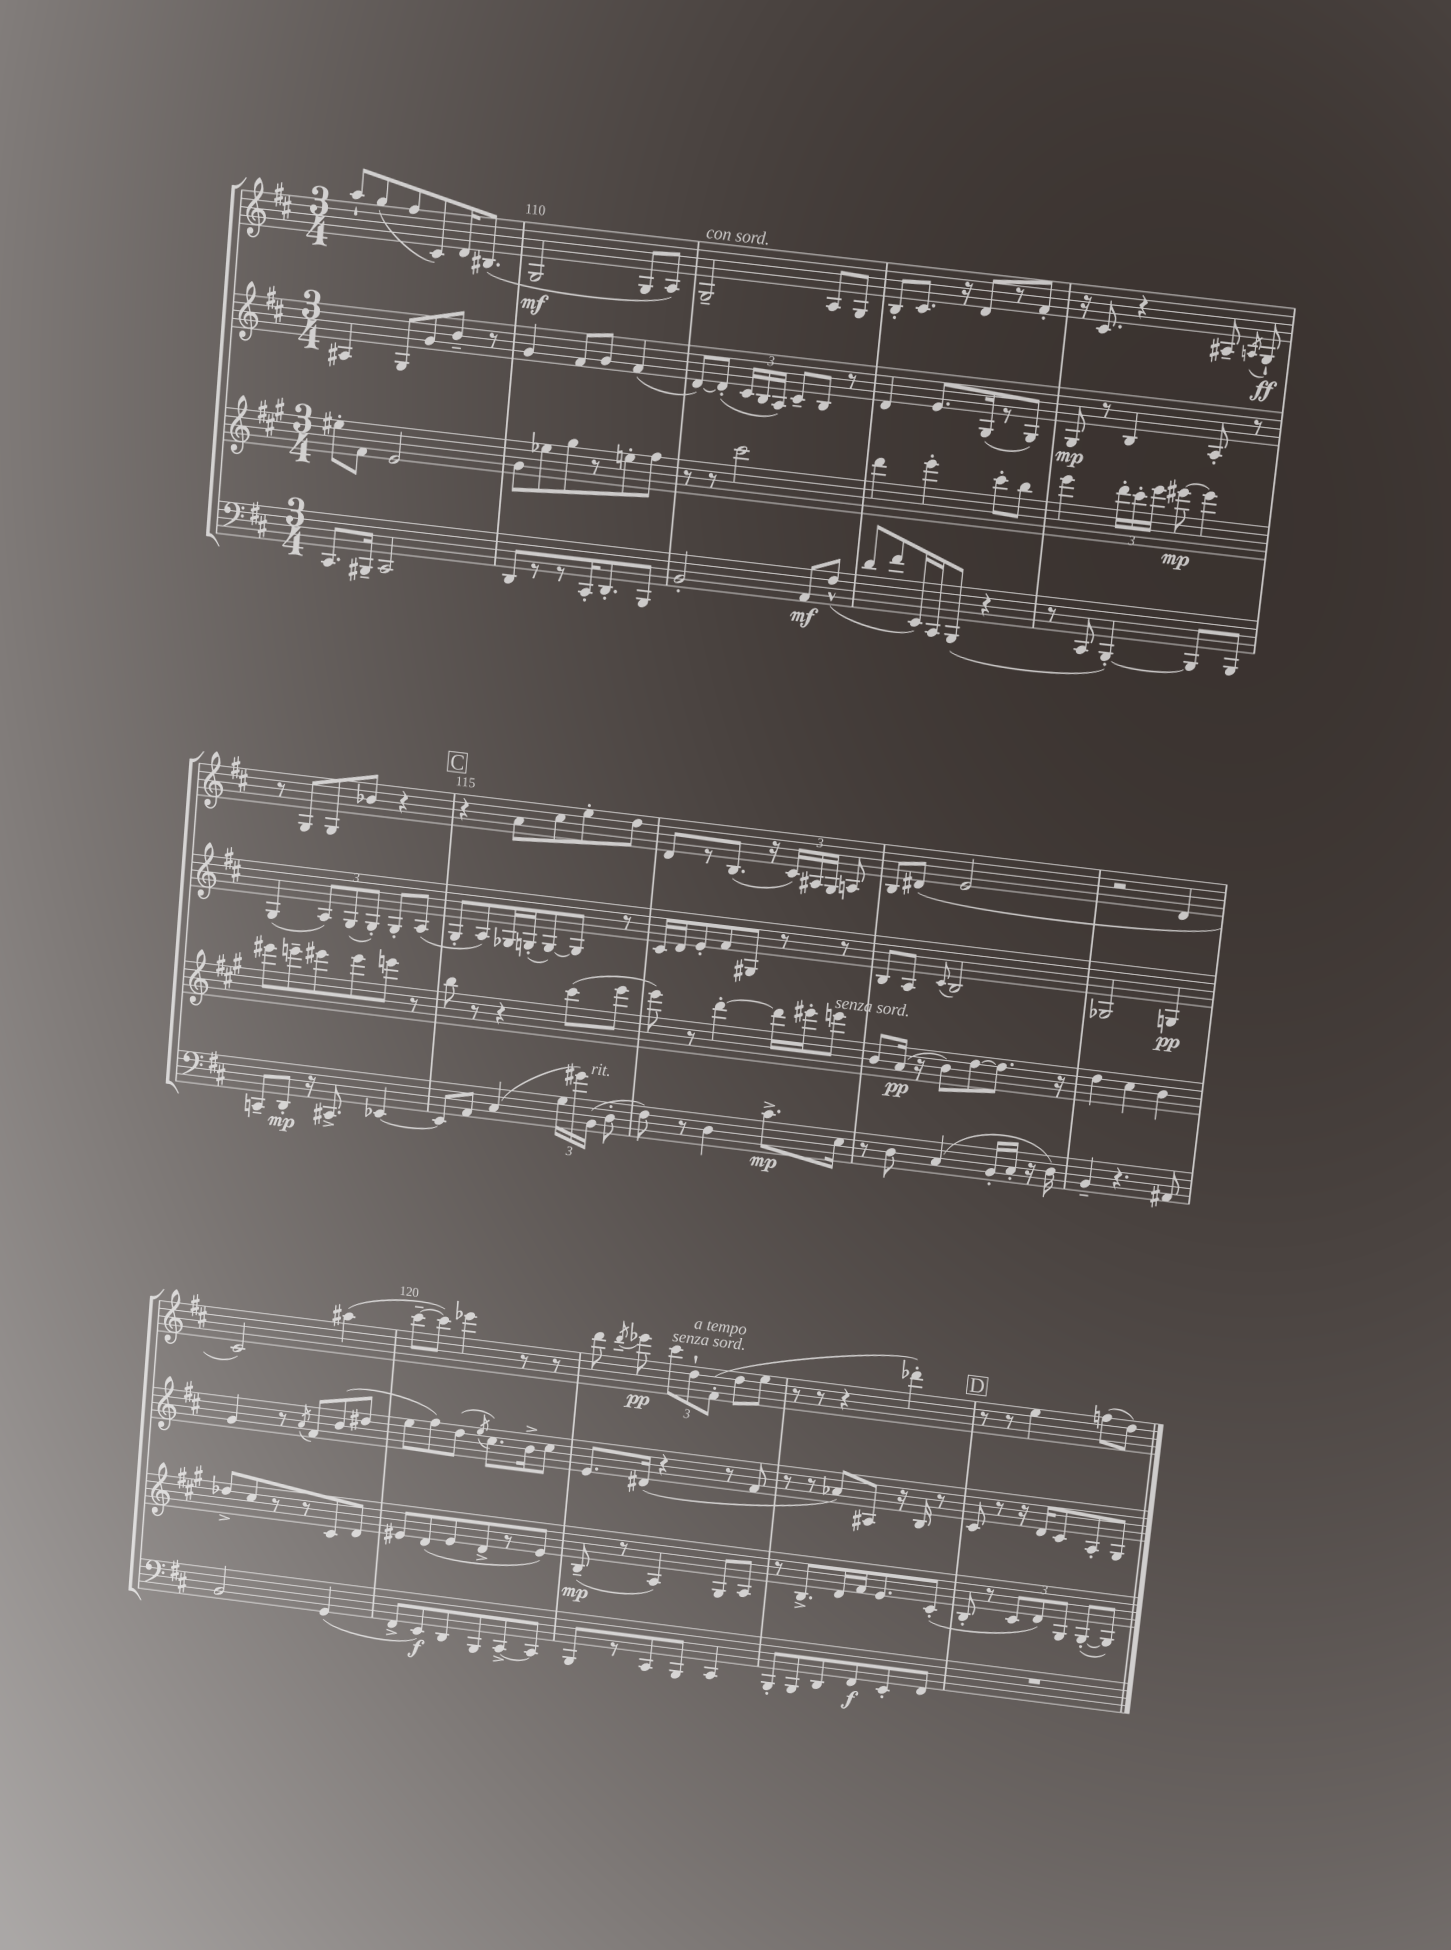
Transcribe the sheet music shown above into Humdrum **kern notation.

**kern	**dynam	**kern	**dynam	**kern	**dynam	**kern	**dynam
*part4	*part4	*part3	*part3	*part2	*part2	*part1	*part1
*staff4	*staff4	*staff3	*staff3	*staff2	*staff2	*staff1	*staff1
*clefF4	*	*clefG2	*	*clefG2	*	*clefG2	*
*k[f#c#]	*	*k[f#c#g#]	*	*k[f#c#]	*	*k[f#c#]	*
*M3/4	*	*M3/4	*	*M3/4	*	*M3/4	*
=109	=109	=109	=109	=109	=109	=109	=109
8.CC#/L	.	8ee#X'\L	.	4A#X/	.	8aa`/L	.
.	.	8f#\J	.	.	.	(8gg/	.
16BBB#X~/Jk	.	.	.	.	.	.	.
2CC#/	.	2e/	.	8G/L	.	8ff#/	.
.	.	.	.	8g/	.	8c#/)	.
.	.	.	.	8b~/J	.	16d/K	.
.	.	.	.	.	.	(8.B#X/J	.
.	.	.	.	8r	.	.	.
=110	=110	=110	=110	=110	=110	=110	=110
8DD/L	.	8g#\L	.	4g/	.	2G/	mf
8r	.	8ee-X\	.	.	.	.	.
8r	.	8gg#\	.	8f#/L	.	.	.
16CC#'/K	.	8r	.	8g/J	.	.	.
8.DD'/	.	.	.	.	.	.	.
.	.	8een'\	.	(4f#/	.	8G/L	.
8BBB/J	.	8ff#\J	.	.	.	8A/J)	.
=111	=111	=111	=111	=111	=111	=111	=111
!	!	!	!	!	!	!LO:TX:a:i:t=con sord.	!
2BB'/	.	8r	.	[8d/L)	.	2G~/	.
.	.	8r	.	(8d'/J]	.	.	.
.	.	2ccc#\	.	24c#/LL	.	.	.
.	.	.	.	24B/	.	.	.
.	.	.	.	24A/JJ)	.	.	.
.	.	.	.	8c#~/L	.	.	.
8AA/L	mf	.	.	8B/J	.	8A/L	.
(8F#^^/J	.	.	.	8r	.	8G/J	.
=112	=112	=112	=112	=112	=112	=112	=112
8d/L	.	4ddd\	.	4d/	.	8B'/L	.
8f#/	.	.	.	.	.	8.c#/J	.
16EE/L)	.	4eee'\	.	8.e/L	.	.	.
16CC#/J	.	.	.	.	.	16r	.
(8BBB/J	.	.	.	.	.	8d/L	.
.	.	.	.	(16G/k	.	.	.
4r	.	8ccc#'\L	.	8r	.	8r	.
.	.	8bb\J	.	8G/J)	.	8f#'/J	.
=113	=113	=113	=113	=113	=113	=113	=113
8r	.	4eee\	.	8G/	mp	16r	.
.	.	.	.	.	.	8.c#/	.
8CC#/	.	.	.	8r	.	.	.
[4BBB'/)	.	24ddd'\LL	.	4B/	.	4r	.
.	.	24ccc#'\	.	.	.	.	.
.	.	24eee\JJ	.	.	.	.	.
.	.	[8eee#X\	mp	.	.	.	.
8BBB/L]	.	4eee#\]	.	8A'/	.	8A#X~/	.
.	.	.	.	.	.	8qAn/	.
8BBB/J	.	.	.	8r	.	8G`/	ff
!!LO:LB:g=z
=114	=114	=114	=114	=114	=114	=114	=114
8CCn~/L	.	8eee#X\L	.	(4G/	.	8r	.
8DD'/J	mp	8eeen~\	.	.	.	8G/L	.
16r	.	8eee#X\	.	12A/L)	.	8G/	.
8.CC#X^/	.	.	.	.	.	.	.
.	.	.	.	(12G/	.	.	.
.	.	8eee#\	.	.	.	8b-X/J	.
.	.	.	.	12G'/J)	.	.	.
[4EE-X/	.	8eeen\J	.	8G'/L	.	4r	.
.	.	8r	.	(8A/J	.	.	.
!!LO:REH:place=s1:t=C
=115	=115	=115	=115	=115	=115	=115	=115
8EE-/L]	.	8bb\	.	8G'/L	.	4r	.
8AA/J	.	8r	.	8A/)	.	.	.
(4C#/	.	4r	.	16G-X/L	.	8a\L	.
.	.	.	.	(16Gn'/J	.	.	.
.	.	.	.	[8G/)	.	8cc#\	.
24G\LL	.	(8ccc#\L	.	8G/J]	.	8ee'\	.
24g#X\)	.	.	.	.	.	.	.
!LO:TX:a:i:t=rit.	!	!	!	!	!	!	!
(24BB\JJ	.	.	.	.	.	.	.
8D'\	.	8eee\J	.	8r	.	8dd\J	.
=116	=116	=116	=116	=116	=116	=116	=116
8F#\)	.	8eee\)	.	16c#/LL	.	8d/L	.
.	.	.	.	16d/J	.	.	.
8r	.	8r	.	8e'/	.	8r	.
4D\	.	[4ddd'\	.	8f#/	.	(8.B/J	.
.	.	.	.	8G#X/J	.	.	.
.	.	.	.	.	.	16r	.
8.c#^\L	mp	16ddd\LL]	.	8r	.	24c#/LL)	.
.	.	.	.	.	.	24A#X/	.
.	.	16eee#X'\J	.	.	.	.	.
.	.	.	.	.	.	24G/JJ	.
!	!	!LO:TX:a:i:t=senza sord.	!	!	!	!	!
.	.	8eeen\J	.	8r	.	8An/	.
16E\Jk	.	.	.	.	.	.	.
=117	=117	=117	=117	=117	=117	=117	=117
8r	.	8b/L	.	8B/L	.	8B/L	.
8D\	.	(16a/Jk	pp	8A/J	.	(8d#X/J	.
.	.	16r	.	.	.	.	.
.	.	.	.	8qqc#/	.	.	.
(4C#/	.	8b\L)	.	2B/	.	2e/	.
.	.	[8dd\	.	.	.	.	.
16BB'/LL	.	8.dd\J]	.	.	.	.	.
16C#'/JJ	.	.	.	.	.	.	.
16r	.	.	.	.	.	.	.
16D\)	.	16r	.	.	.	.	.
=118	=118	=118	=118	=118	=118	=118	=118
4BB~/	.	4dd\	.	2G-X/	.	2r	.
4.r	.	4cc#\	.	.	.	.	.
.	.	4b\	.	4Gn/	pp	4d/	.
8AA#X/	.	.	.	.	.	.	.
!!LO:LB:g=z
=119	=119	=119	=119	=119	=119	=119	=119
2BB/	.	8dd-X^/L	.	4g/	.	2c#/)	.
.	.	8cc#/	.	.	.	.	.
.	.	8r	.	8r	.	.	.
.	.	.	.	8qa/	.	.	.
.	.	8r	.	8f#/L	.	.	.
(4GG/	.	8c#/	.	(8b/	.	(4aa#X\	.
.	.	8d/J	.	8dd#X/J	.	.	.
=120	=120	=120	=120	=120	=120	=120	=120
8FF#^/L	.	8e#X/L	.	8ee\L	.	[8ccc#~\L	.
8EE/)	f	(8d/	.	8ff#\)	.	8ccc#\J])	.
8DD/	.	8e#/	.	(8dd\J	.	4eee-X\	.
.	.	.	.	8qee/	.	.	.
8BBB/	.	8d^/	.	8.cc#\L)	.	.	.
[8CC#^/	.	8r	.	.	.	8r	.
.	.	.	.	16b^\k	.	.	.
8CC#/J]	.	8e#/J)	.	8cc#\J	.	8r	.
=121	=121	=121	=121	=121	=121	=121	=121
8BBB/L	.	(8B~/	mp	8.e/L	.	8ddd\	.
.	.	.	.	.	.	8qddd/	.
8r	.	8r	.	.	.	8eee-X\	pp
.	.	.	.	(16d#X/Jk	.	.	.
!	!	!	!	!	!	!LO:TX:a:i:t=senza sord.	!
8CC#/	.	4A/)	.	4r	.	12ccc#\L	.
!	!	!	!	!	!	!LO:TX:a:i:t=a tempo	!
.	.	.	.	.	.	12dd`\	.
8BBB/J	.	.	.	.	.	.	.
.	.	.	.	.	.	(12f#'\J	.
4CC#/	.	8G#/L	.	8r	.	8dd\L	.
.	.	8A/J	.	8f#/	.	8ee\J	.
=122	=122	=122	=122	=122	=122	=122	=122
8BBB'/L	.	8r	.	8r	.	8r	.
8BBB/	.	8.B^/L	.	8r	.	8r	.
8DD/	.	.	.	8a-X/L)	.	4r	.
.	.	16d/L	.	.	.	.	.
8FF#/	f	16f#/J	.	8A#X/J	.	.	.
.	.	8.e/	.	.	.	.	.
8EE'/	.	.	.	16r	.	4ddd-X'\)	.
.	.	.	.	16B/	.	.	.
8FF#/J	.	(8c#'/J	.	8r	.	.	.
!!LO:REH:place=s1:t=D
=123	=123	=123	=123	=123	=123	=123	=123
2.r	.	8B'/	.	8c#/	.	8r	.
.	.	8r	.	8r	.	8r	.
.	.	12c#/L	.	16r	.	4ee\	.
.	.	.	.	16d/KL	.	.	.
.	.	12d/)	.	.	.	.	.
.	.	.	.	8c#/	.	.	.
.	.	12G#/J	.	.	.	.	.
.	.	([8G#'/L	.	8A'/	.	(8ffn\L	.
.	.	8G#/J])	.	8G/J	.	8dd\J)	.
==	==	==	==	==	==	==	==
*-	*-	*-	*-	*-	*-	*-	*-
